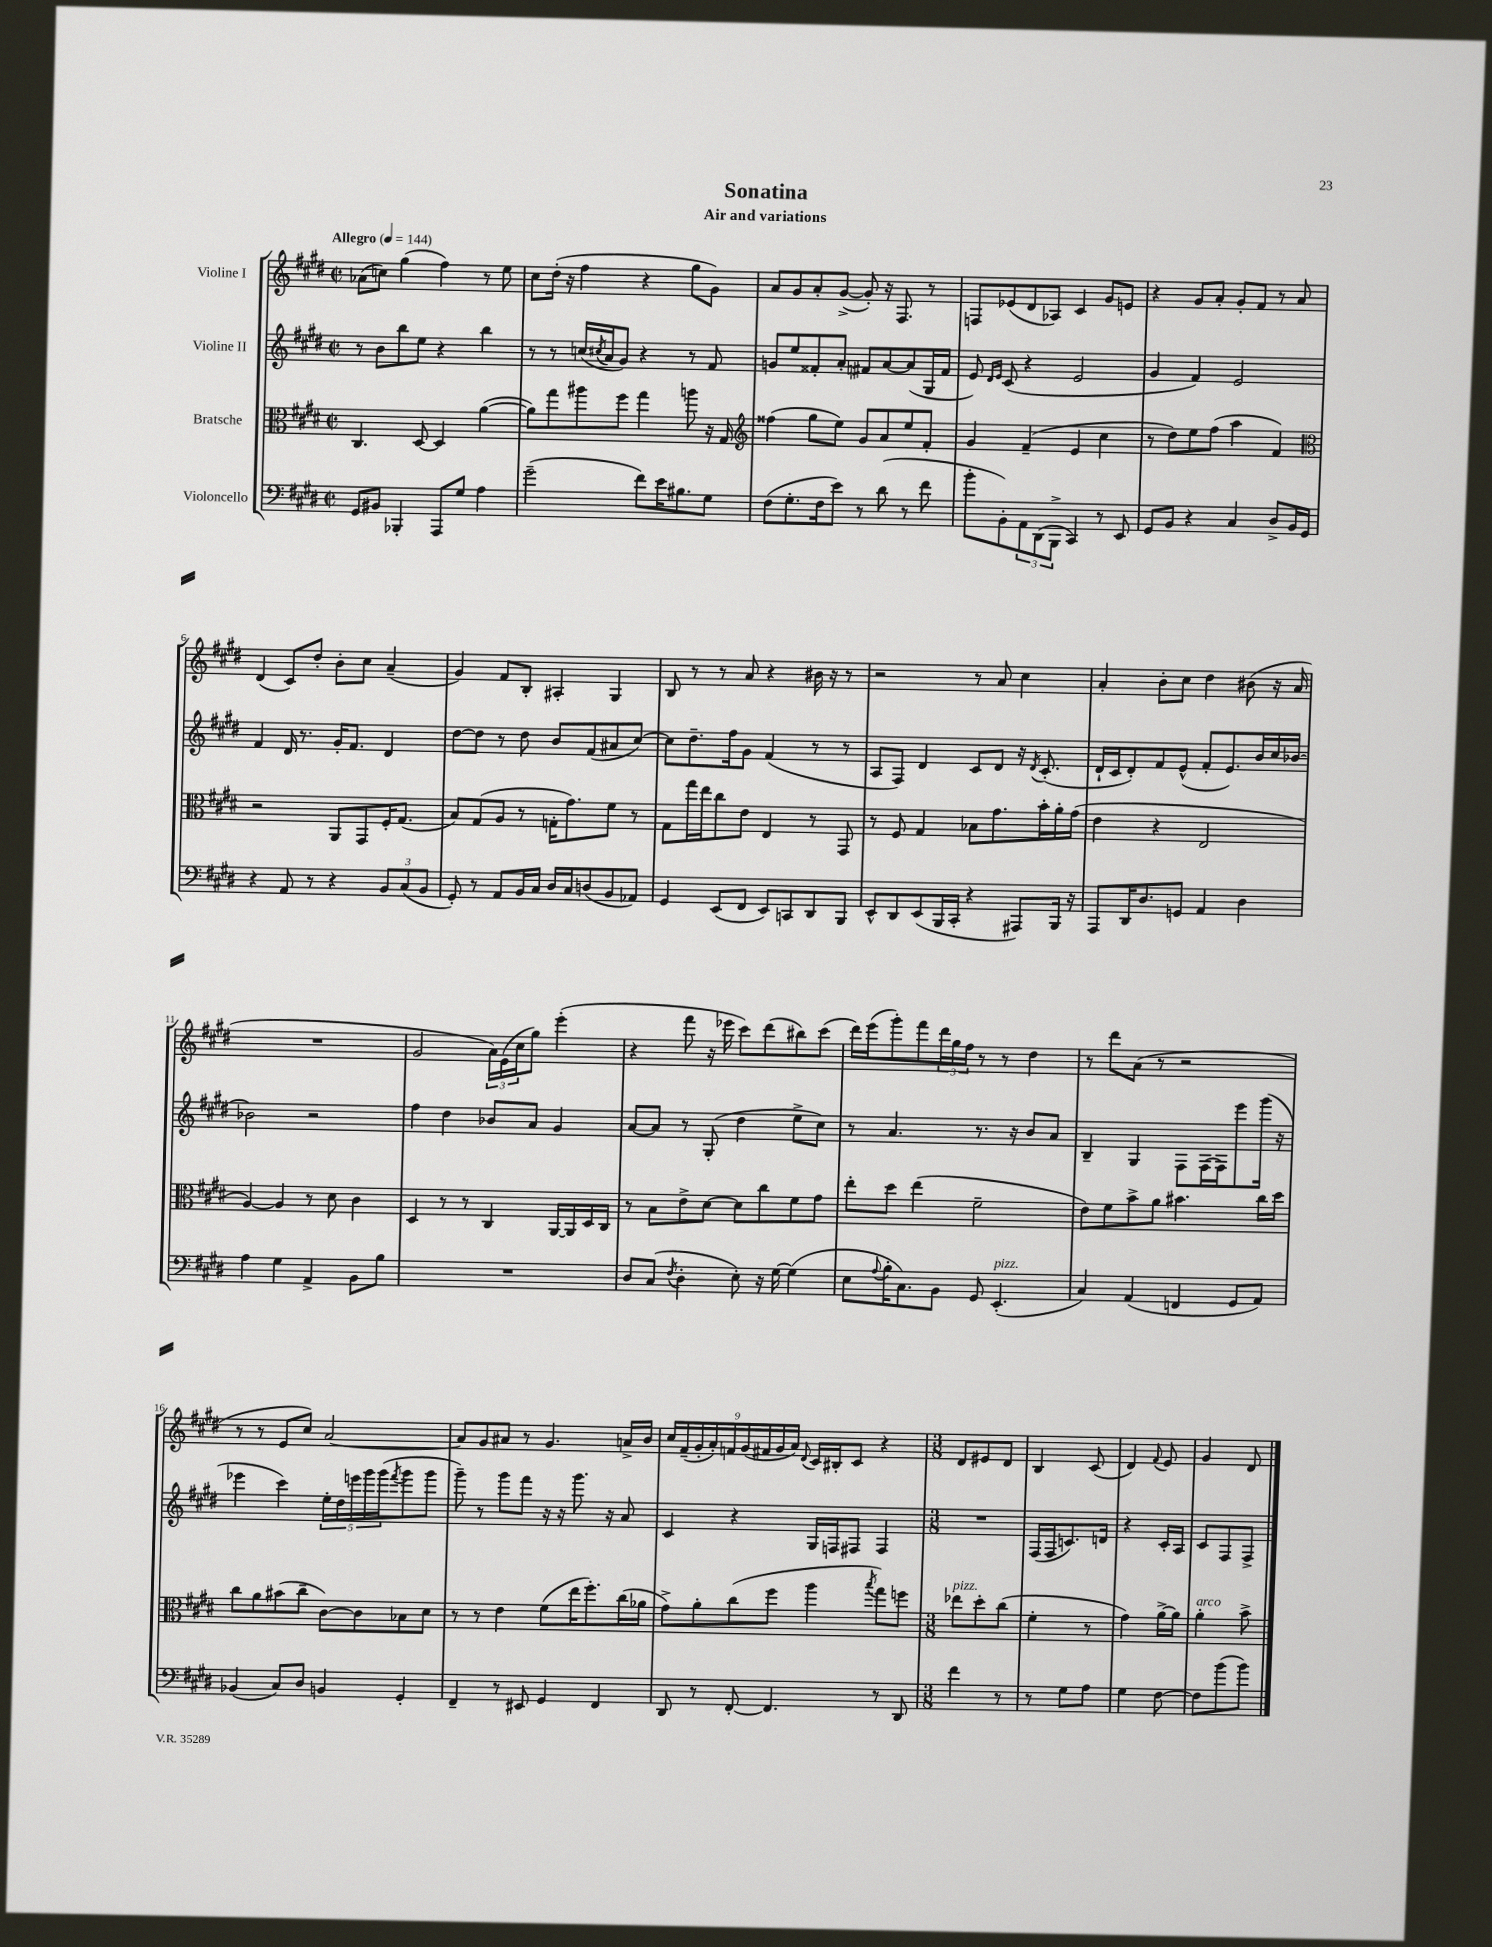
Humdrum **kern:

**kern	**kern	**kern	**kern
*part4	*part3	*part2	*part1
*staff4	*staff3	*staff2	*staff1
*I"Violoncello	*I"Bratsche	*I"Violine II	*I"Violine I
*clefF4	*clefC3	*clefG2	*clefG2
*k[f#c#g#d#]	*k[f#c#g#d#]	*k[f#c#g#d#]	*k[f#c#g#d#]
*M2/2	*M2/2	*M2/2	*M2/2
*met(c|)	*met(c|)	*met(c|)	*met(c|)
*MM144	*MM144	*MM144	*MM144
=1	=1	=1	=1
!	!	!	!LO:TX:a:B:t=Allegro
8GG#/L	4.C#/	8r	(8a-X\L
8BB#X/J	.	8b\L	8ccn\J)
4BBB-X'/	.	8bb\	(4gg#\
.	[8D#/	8ee\J	.
8AAA/L	4D#/]	4r	4ff#\)
8G#/J	.	.	.
4A\	([4a\	4bb\	8r
.	.	.	8ee\
=2	=2	=2	=2
(2g#~\	8a\L])	8r	8cc#\L
.	8gg#\	8r	(16dd#'\Jk
.	.	.	16r
.	8aa#X\	(16ccn/LL	4ff#\
.	.	8qcc#X/	.
.	.	16a/J	.
.	8ff#\J	8g#/J)	.
8f#\L)	4gg#\	4r	4r
16e\K	.	.	.
8.B#X\	.	.	.
.	8aan\	8r	8gg#\L
8G#\J	16r	8f#/	8g#\J)
.	16G#/	.	.
=3	=3	=3	=3
*	*clefG2	*	*
(8F#\L	(4ff##X\	8gn/L	8a/L
8.G#'\	.	8ee/	8g#/
.	8gg#\L	8f##X'/	8a'/
16F#\k	.	.	.
8e\J)	8ee\J)	8a'/J	([8g#^/J
8r	8g#/L	8f#X/L	8g#'/])
(8d#\	8a/	[8a/	16r
.	.	.	8.F#/
8r	8ee/	(8a/]	.
8f#\	8f#'/J	16G#/L	8r
.	.	16f#/JJ	.
=4	=4	=4	=4
8b'\L	4g#/	8e/)	8Fn/L
.	.	16qqd#/LL	.
.	.	16qqe/JJ	.
8BB'\)	.	(8c#/	(8e-X/
12AA\	(4f#~/	4r	8d#/
(12DD#\	.	.	.
.	.	.	8A-X/J)
12BBB^\J	.	.	.
4CC#/)	4e/	2e/	4c#/
8r	4cc#\	.	8g#/L
8EE/	.	.	8en/J
=5	=5	=5	=5
8GG#/L	8r	4g#/	4r
8BB/J	8dd#\L)	.	.
4r	8ee\	4f#/)	8g#/L
.	(8ff#\J	.	8a'/J
4C#/	4aa\	2e/	8g#'/L
.	.	.	8f#/J
8D#^/L	4f#/)	.	8r
16BB/L	.	.	8a/
16GG#/JJ	.	.	.
!!LO:LB:g=z
=6	=6	=6	=6
*	*clefC3	*	*
4r	2r	4f#/	(4d#/
8AA/	.	16d#/	8c#/L)
.	.	8.r	.
8r	.	.	8dd#'/J
4r	8AA/L	16g#'/KL	8b'\L
.	.	8.f#/J	.
.	8GG#/	.	8cc#\J
12BB/L	16F#'/K	4d#/	(4a~/
.	(8.G#/J	.	.
(12C#/	.	.	.
12BB/J	.	.	.
=7	=7	=7	=7
8GG#'/)	8B/L)	[8dd#\L	4g#/)
8r	(8G#/	8dd#\J]	.
8AA/L	8A/J	8r	8f#/L
16BB/L	8r	8dd#\	8B'/J
16C#/JJ	.	.	.
16D#/LL	16Gn'\KL	8b/L	4A#X'/
16C#/J	8.g#\)	.	.
(8Dn/	.	(8f#/	.
8BB/	8f#\J	8a#X/	4G#/
8AA-X/J)	8r	[8cc#/J)	.
=8	=8	=8	=8
4GG#/	8G#\L	8cc#\L]	8B/
.	16gg#\L	8.dd#~\	8r
.	16ee\J	.	.
(8EE/L	8cc#\	.	8r
.	.	16ff#\k	.
8FF#/J	8e\J	8g#\J	8a/
8EE/L)	4E/	(4f#/	4r
8CCn/	.	.	.
8DD#/	8r	8r	16b#X\
.	.	.	16r
8BBB/J	8GG#/	8r	8r
=9	=9	=9	=9
8EE^^/L	8r	8A/L	2r
8DD#/	8F#/	8F#/J)	.
(8EE/	4G#/	4d#/	.
16BBB/L	.	.	.
16CC#'/JJ	.	.	.
4r	8B-X\L	8c#/L	8r
.	8.g#\	8d#/J	8a/
8AAA#X/L)	.	16r	4cc#\
.	.	8qd#/	.
.	16b'\L	(8.c#'/	.
16BBB/Jk	16a'\	.	.
16r	(16g#\JJ	.	.
=10	=10	=10	=10
8AAA/L	4e\	16d#`/LL	4a'/
.	.	16c#/J	.
16DD#/K	.	8d#'/)	.
8.D#/	.	.	.
.	4r	8f#/	8b'\L
8GGn/J	.	(8e^^/J	8cc#\J
4AA/	2E/	8f#'/L	4dd#\
.	.	8.e/)	.
4D#\	.	.	(8b#X\
.	.	16b/L	.
.	.	16cc#/	16r
.	.	[16b-X/JJ	16a/
!!LO:LB:g=z
=11	=11	=11	=11
4A\	[4A/)	2b-X\]	1r
4G#\	4A/]	.	.
4AA^/	8r	2r	.
.	8d#\	.	.
8BB\L	4c#\	.	.
8B\J	.	.	.
=12	=12	=12	=12
1r	4D#/	4ff#\	2g#/
.	8r	4dd#\	.
.	8r	.	.
.	4C#/	8b-X/L	24a\LL)
.	.	.	(24e\
.	.	.	24cc#\J
.	.	8a/J	8gg#\J)
.	[16AA/LL	4g#/	(4eee'\
.	16AA/]	.	.
.	16D#/	.	.
.	16C#/JJ	.	.
=13	=13	=13	=13
8D#/L	8r	[8a/L	4r
(8C#/J	8B\L	8a/J]	.
8qF#/	.	.	.
4D#'\	8e^\	8r	8fff#\
.	[8d#\J	(8G#'/	16r
.	.	.	16eee-X\
8E'\)	8d#\L]	4dd#\	8ccc#\L)
16r	8cc#\	.	(8ddd#\
[16G#\	.	.	.
(4G#\]	8f#\	8ee^\L	8bb#X\)
.	8g#\J	8cc#\J)	(8ccc#\J
=14	=14	=14	=14
8E\L	8ee'\L	8r	16ddd#\LL)
.	.	.	(16eee\J
8qqA/	.	.	.
16B'\K	8dd#\J	4.a/	8ggg#'\)
8.C#\)	.	.	.
.	(4ee\	.	8fff#\
8BB\J	.	.	24ddd#\L
.	.	.	24gg#\
.	.	.	24ff#\JJ
8GG#/	2f#~\	8.r	8r
!LO:TX:a:i:t=pizz.	!	!	!
(4.EE'/	.	.	8r
.	.	16r	.
.	.	8b/L	4dd#\
.	.	8a/J	.
=15	=15	=15	=15
4C#/)	8e\L)	4B~/	8r
.	8f#\	.	8ddd#\L
(4AA/	8b^\	4G#/	(8a\J
.	8a\J	.	8r
4FFn/	4.b#X\	8F#\L	2r
.	.	(16F#\L	.
.	.	16F#\J)	.
8GG#/L	.	8eee\	.
8AA/J)	16cc#\LL	(16ggg#\Jk	.
.	16dd#\JJ	16r	.
!!LO:LB:g=z
=16	=16	=16	=16
(4BB-X/	8cc#\L	4eee-X\	8r
.	8a\	.	8r
8C#/L)	(8b#X\	4ccc#\)	8e/L
8D#/J	8cc#~\J	.	8cc#/J)
4BBn/	[8c#\L)	20ee'\LL	[2a/
.	.	20dd#\	.
.	.	20eeen\	.
.	8c#\]	.	.
.	.	20ggg#\	.
.	.	(20ggg#\J	.
.	.	8qfff#/	.
4GG#'/	8B-X\	8ggg#\	.
.	8d#\J	8ggg#\J	.
=17	=17	=17	=17
4FF#~/	8r	8ggg#~\)	8a/L]
.	8r	8r	8g#/
8r	4e\	8ggg#\L	8a#X/J
8EE#X/	.	8fff#\J	8r
4GG#/	(8f#\L	16r	4.g#/
.	.	16r	.
.	16ee\K	8.ggg#\	.
.	8.ff#'\)	.	.
4FF#/	.	.	.
.	.	16r	.
.	(16cc#\L	8a/	16an^/LL
.	16a-X\JJ	.	16b/JJ
=18	=18	=18	=18
8DD#/	8g#^\L)	4c#/	18cc#/LL
.	.	.	(18f#~/
.	.	.	18g#'/
8r	8a'\	.	.
.	.	.	18a'/)
.	.	.	18fn/
[8FF#'/	(8cc#\	4r	.
.	.	.	(18g#/
.	.	.	18f#X/
4.FF#/]	8ff#\J	.	.
.	.	.	18g#/
.	.	.	18a/JJ)
.	.	.	8qqd#/
.	4aa\	16G#/LL	16c#/LL
.	.	16Fn/J	16B#X'/J
.	.	8F#X/J	8c#/J
.	8qbb/	.	.
8r	8gg#\L)	4F#/	4r
8DD#/	8ffn\J	.	.
=19	=19	=19	=19
*M3/8	*M3/8	*M3/8	*M3/8
!	!LO:TX:a:i:t=pizz.	!	!
4f#\	8ee-X\L	4.r	8d#/L
.	8dd#'\	.	8e#X/
8r	(8cc#\J	.	8d#/J
=20	=20	=20	=20
8r	4f#'\	(16F#/LL	4B/
.	.	16F#/J	.
8G#\L	.	8.cn/)	.
8A\J	8r	.	(8c#/
.	.	16dn/Jk	.
=21	=21	=21	=21
4G#\	4g#\)	4r	4d#/)
.	.	.	8qqf#/
[8F#\	[16a^\LL	16c#'/LL	8e/
.	16a\JJ]	16A/JJ	.
=22	=22	=22	=22
!	!LO:TX:a:i:t=arco	!	!
8F#\L]	4a'\	8c#/L	4g#/
(8b\	.	8F#/	.
8b\J)	8b^\	8F#^/J	8d#/
==	==	==	==
*-	*-	*-	*-
